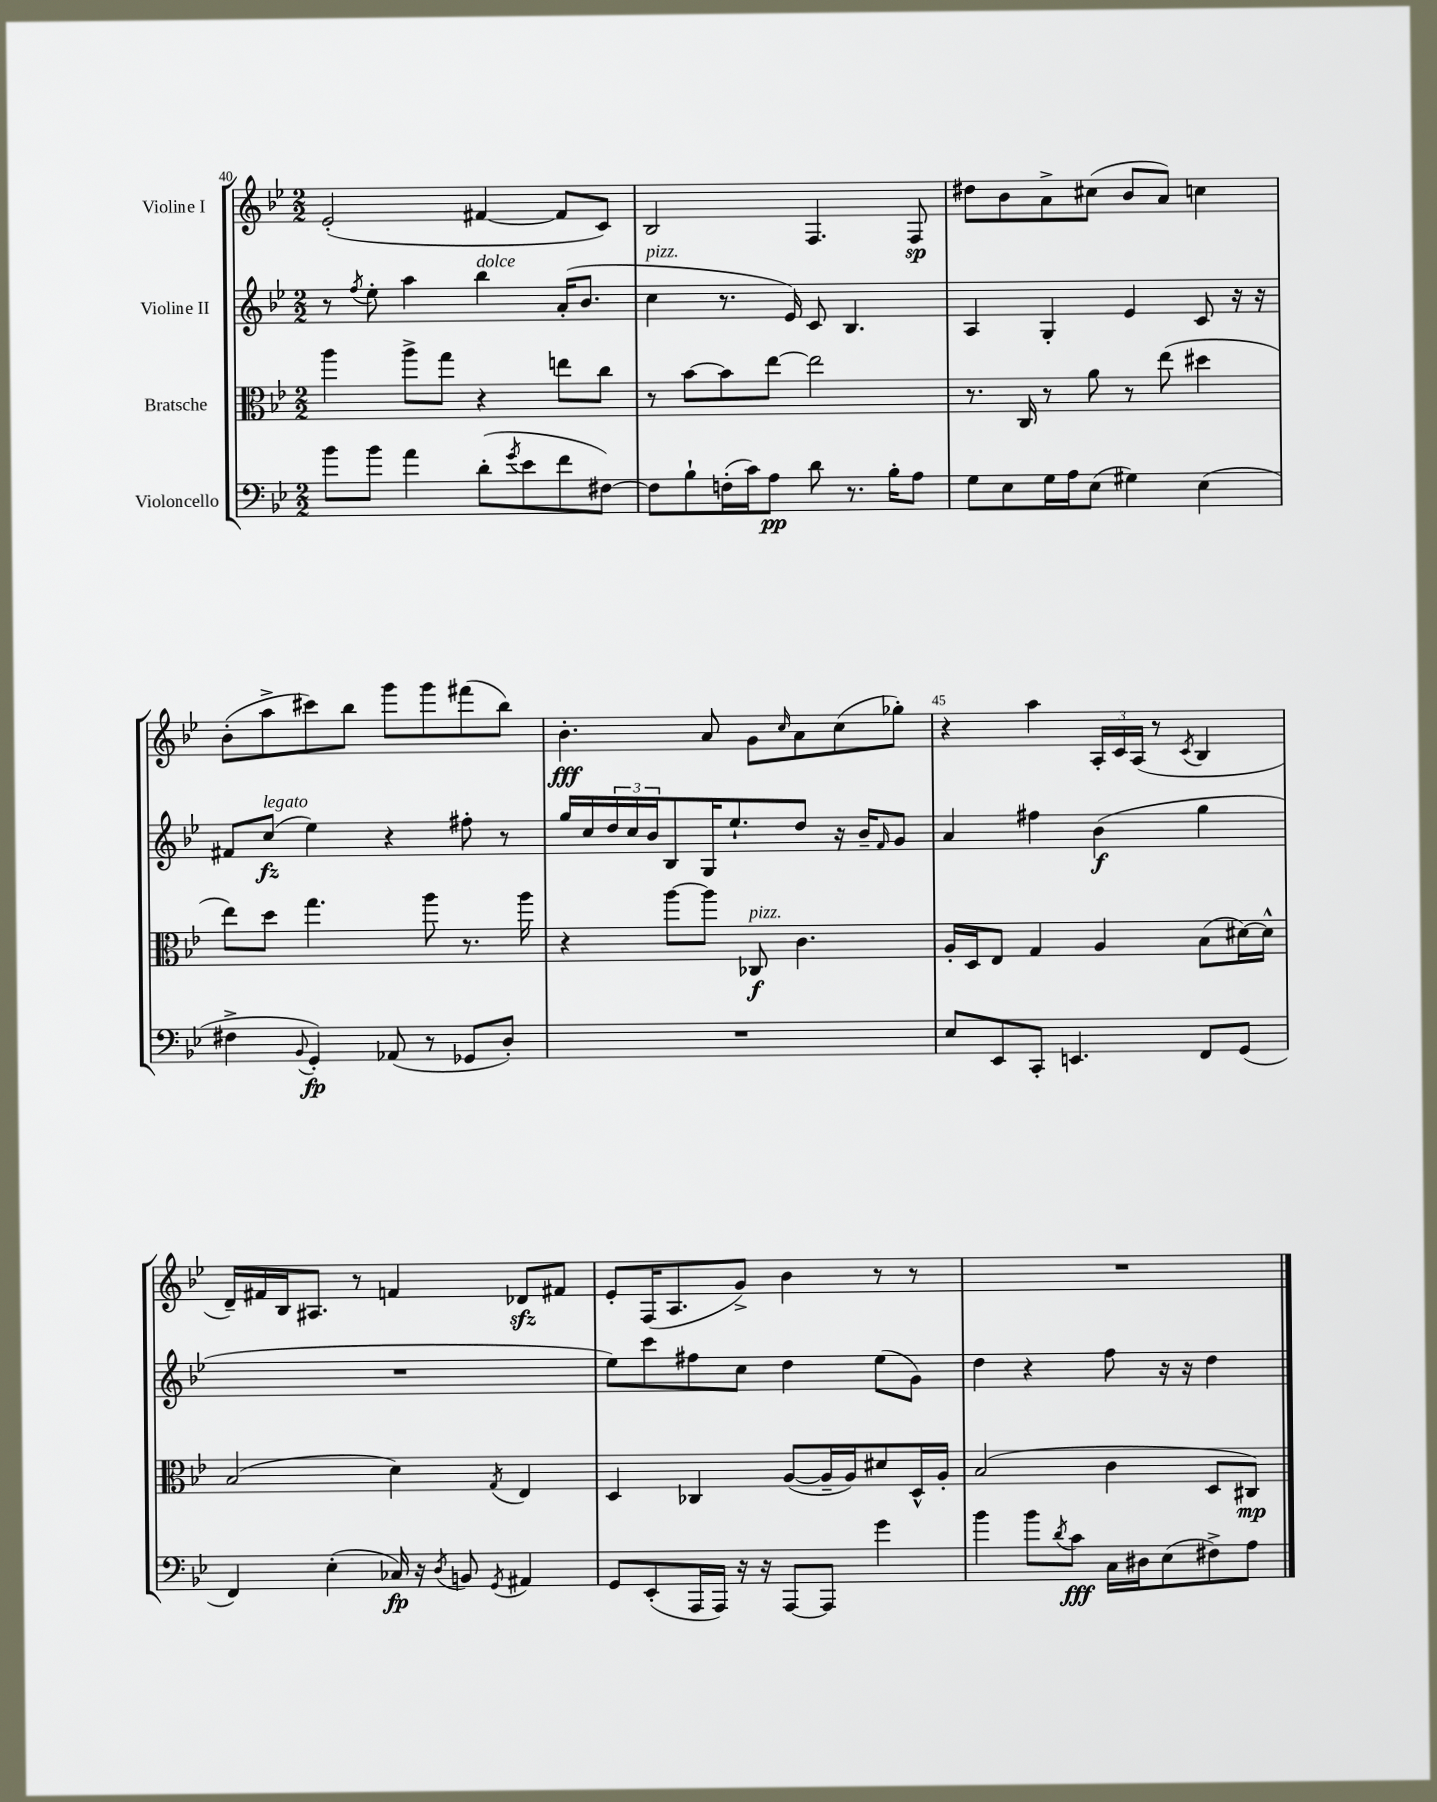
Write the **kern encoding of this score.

**kern	**kern	**kern	**kern
*staff4	*staff3	*staff2	*staff1
*clefF4	*clefC3	*clefG2	*clefG2
*k[b-e-]	*k[b-e-]	*k[b-e-]	*k[b-e-]
*M2/2	*M2/2	*M2/2	*M2/2
8b-\L	4aa\	8r	(2e-'/
.	.	8qff/	.
8b-\J	.	8ee-'\	.
4a\	8aa^\L	4aa\	.
.	8gg\J	.	.
(8d'\L	4r	4bb-\	[4f#/
8qg/	.	.	.
8e-\	.	.	.
8f\	8ee\L	(16a'/LK	8f#/]L
.	.	8.b-/J	.
[8F#\J)	8cc\J	.	8c/J)
=	=	=	=
8F#\]L	8r	4cc\	2B-/
8B-`\	[8b-\L	.	.
(16F'\L	8b-\]	8.r	.
16c\J)	.	.	.
8A\J	[8ee-\J	.	.
.	.	16e-/)	.
8d\	2ee-\]	8c/	4.F/
8.r	.	4.B-/	.
16B-'\LK	.	.	.
8A\J	.	.	8F/
=	=	=	=
8G\L	8.r	4A/	8dd#\L
8E-\	.	.	8b-\
.	16C/	.	.
16G\L	8r	4G'/	8a^\
16A\J	.	.	.
(8E-\J	8a\	.	(8cc#\J
4G#\)	8r	4e-/	8b-/L
.	(8ee-\	.	8a/J)
(4E-\	4dd#\	8c/	4cc\
.	.	16r	.
.	.	16r	.
=	=	=	=
4F#^\	8ee-\L)	8f#/L	(8b-'\L
.	8dd\J	(8cc/J	8aa^\
8qqBB-/	.	.	.
4GG'/)	4.gg\	4ee-\)	8ccc#\)
.	.	.	8bb-\J
(8AA-/	.	4r	8ggg\L
8r	8aa\	.	8ggg\
8GG-/L	8.r	8ff#'\	(8fff#\
8D'/J)	.	8r	8bb-\J)
.	16aa\	.	.
=	=	=	=
1r	4r	16gg/LL	4.b-'\
.	.	16cc/	.
.	.	24dd/	.
.	.	24cc/	.
.	.	24b-/J	.
.	[8aa\L	8B-/	.
.	8aa\]J	16G/K	8a/
.	.	8.ee-`/	.
.	8C-/	.	8g\L
.	.	.	16qqcc/
.	4.c\	8dd/J	8a\
.	.	16r	(8cc\
.	.	16b-~/LK	.
.	.	16qqf/	.
.	.	8g/J	8gg-'\J)
=	=	=	=
8E-/L	16A'/LL	4a/	4r
.	16D/J	.	.
8EE-/	8E-/J	.	.
8CC'/J	4G/	4ff#\	4aa\
4.EE/	.	.	.
.	4A/	(4b-\	24A'/LL
.	.	.	24c/
.	.	.	(24A/JJ
.	.	.	8r
.	.	.	8qc/
8FF/L	(8B-\L	4gg\	4B-/
(8GG/J	[16d#\L)	.	.
.	16d#^^\]JJ	.	.
=	=	=	=
4FF/)	(2B-/	1r	16d~/LL)
.	.	.	16f#/
.	.	.	16B-/J
.	.	.	8.A#/J
(4E-'\	.	.	.
.	.	.	8r
16C-/)	4d\)	.	4f/
16r	.	.	.
8qD/	.	.	.
8BB/	.	.	.
8qGG/	8qG/	.	.
4AA#/	4E-/	.	8d-/L
.	.	.	8f#/J
=	=	=	=
8GG/L	4D/	8ee-\L)	8e-'/L
(8EE-'/	.	8ccc\	(16F/K
.	.	.	8.A/
16AAA/L	4C-/	8ff#\	.
16AAA/JJ)	.	.	.
16r	.	8cc\J	8g^/J)
16r	.	.	.
[8AAA/L	([8A/L	4dd\	4b-\
8AAA/]J	16A~/]L	.	.
.	16A/J)	.	.
4g\	8d#/	(8ee-\L	8r
.	16D^^/L	8g\J)	8r
.	16A'/JJ	.	.
=	=	=	=
4b-\	(2B-/	4dd\	1r
8b-\L	.	4r	.
8qd/	.	.	.
8c\J	.	.	.
16C\LL	4c\	8ff\	.
16D#\J	.	.	.
(8E-\	.	16r	.
.	.	16r	.
8F#^\)	8D/L	4dd\	.
8A\J	8C#/J)	.	.
==	==	==	==
*-	*-	*-	*-
